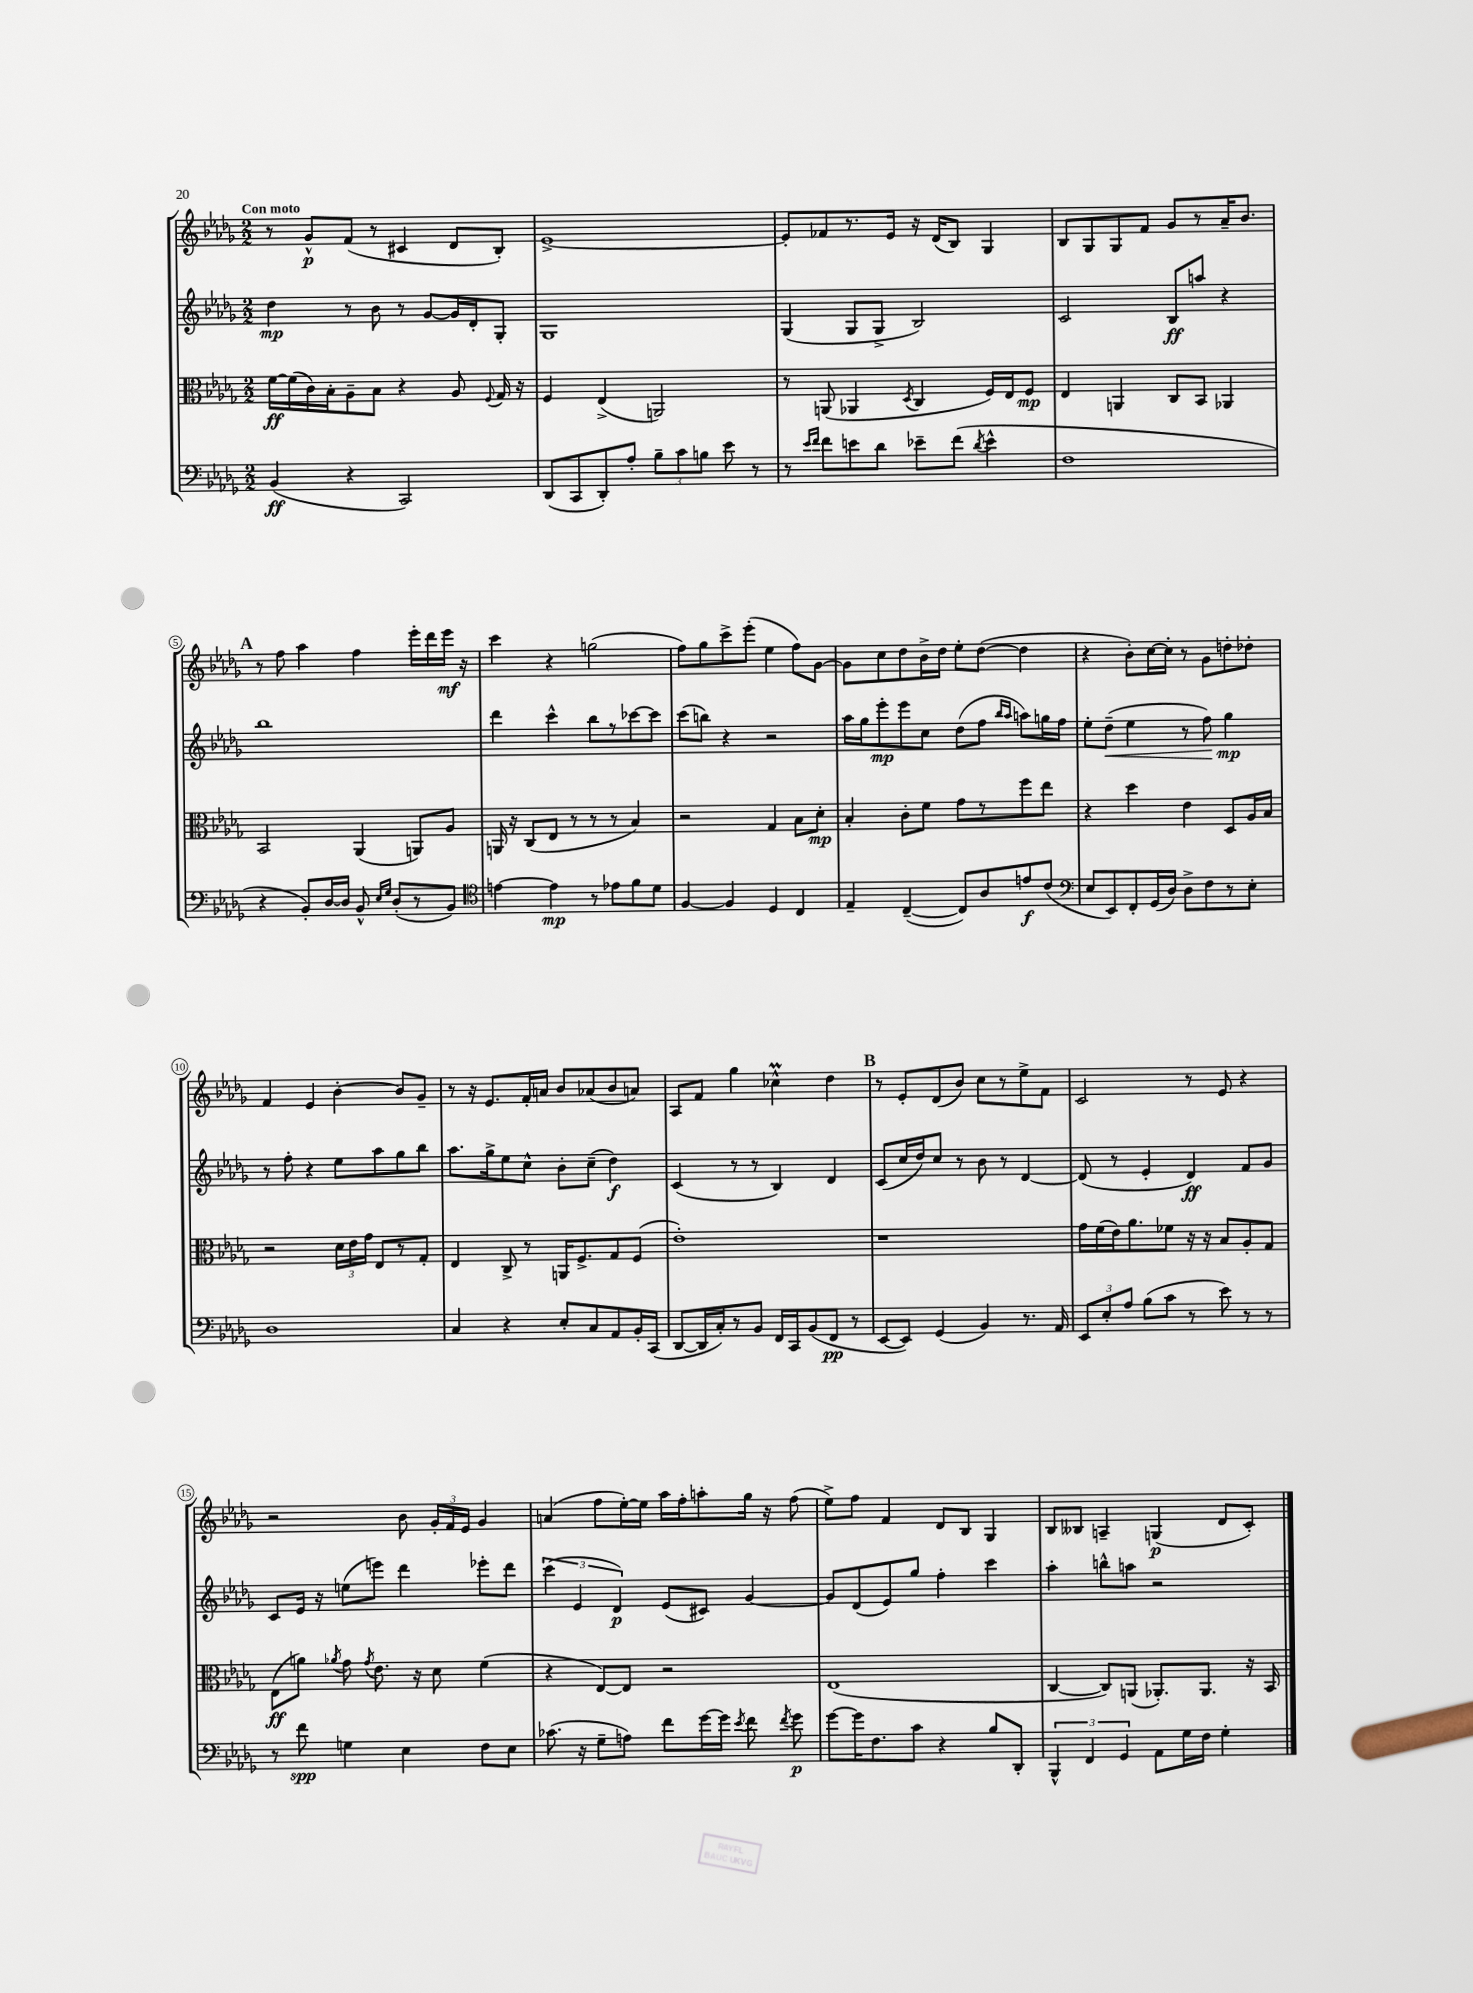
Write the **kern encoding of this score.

**kern	**kern	**kern	**kern
*staff4	*staff3	*staff2	*staff1
*clefF4	*clefC3	*clefG2	*clefG2
*k[b-e-a-d-g-]	*k[b-e-a-d-g-]	*k[b-e-a-d-g-]	*k[b-e-a-d-g-]
*M2/2	*M2/2	*M2/2	*M2/2
(4BB-	[16f	4dd-	8r
.	(16f]	.	.
.	16c)	.	8g-^^
.	16B-'	.	.
4r	8A-~	8r	(8f
.	8B-	8b-	8r
2CC)	4r	8r	4c#
.	.	[8g-	.
.	8A-	16g-]	8d-
.	.	16d-'	.
.	8qqF	.	.
.	16G-	8G-'	8B-')
.	16r	.	.
=	=	=	=
(8DD-	4F	1G-	[1e-^
8CC	.	.	.
8DD-')	(4E-^	.	.
8A-'	.	.	.
12B-~	2AA)	.	.
12c	.	.	.
12B	.	.	.
8e-	.	.	.
8r	.	.	.
=	=	=	=
8r	8r	(4G-	8e-']
16qqe-	.	.	.
16qqf	.	.	.
8f	(8AA	.	8f-
8e	4AA-	8G-	8.r
8d-	.	8G-^	.
.	.	.	16e-
.	8qD-	.	.
8e-~	4C	2B-)	16r
.	.	.	(16d-
(8f	.	.	8B-)
8qd-	.	.	.
4e-^^	16F)	.	4G-
.	16E-	.	.
.	8F	.	.
=	=	=	=
1F	4E-	2c	8B-
.	.	.	8G-
.	4AA	.	8G-
.	.	.	8f
.	8C	8B-	8g-
.	8BB-	8aa	8r
.	4AA-	4r	16a-~
.	.	.	8.b-
=	=	=	=
4r	2BB-	1bb-	8r
.	.	.	8ff
8BB-')	.	.	4aa-
[16D-	.	.	.
16D-]	.	.	.
8BB-^^	(4AA-	.	4ff
16qqE-	.	.	.
16qqG-	.	.	.
(8D-'	.	.	.
8r	8AA)	.	16eee-'
.	.	.	16ddd-
8BB-)	8A-	.	16eee-
.	.	.	16r
=	=	=	=
*clefC4	*	*	*
[4e	16AA	4ddd-	4ccc
.	16r	.	.
.	(8C	.	.
4e]	8E-	4ccc^^	4r
.	8r	.	.
8r	8r	8bb-	(2gg
8e-	8r	8r	.
8f	4B-)	[8ccc-	.
8d-	.	8ccc-]	.
=	=	=	=
[4F	2r	(8ccc	8ff)
.	.	8bb)	8gg-
4F]	.	4r	8ccc^
.	.	.	(8eee-'
4D-	4G-	2r	4ee-
4C	8B-	.	8ff)
.	8d-'	.	[8g-
=	=	=	=
4E-~	4B-'	16aa-	8g-]
.	.	16gg-	.
.	.	8eee-'	8cc
([4C~	8c'	8eee-	8dd-
.	8f	8cc	16b-^
.	.	.	16dd-
8C])	8g-	(8dd-	8ee-'
8A-	8r	8ff	([8dd-
.	.	16qqbb-	.
.	.	16qqaa-	.
8e	8ff	8aa)	4dd-]
(8c	8ee-	16gg	.
.	.	16ff	.
=	=	=	=
*clefF4	*	*	*
8E-	4r	8ee-'	4r
8EE-)	.	(8dd-~	.
8FF'	4dd-	4ee-	8b-')
(16GG-	.	.	[16cc
16D-)	.	.	16cc']
8D-^	4e-	8r	8r
8F	.	8ff)	8g-
8r	8D-	4gg-	8dd'
8E-'	16A-	.	8dd-'
.	16B-	.	.
=	=	=	=
1D-	2r	8r	4f
.	.	8ff'	.
.	.	4r	4e-
.	24d-	8ee-	[4b-'
.	24e-	.	.
.	24g-	.	.
.	8E-	8aa-	.
.	8r	8gg-	8b-]
.	8G-'	8bb-	8g-~
=	=	=	=
4C	4E-	8.aa-	8r
.	.	.	16r
.	.	16gg-^	8.e-
4r	8C^	8ee-	.
.	8r	8cc^^	16f'
.	.	.	16a
8E-'	16AA	8b-'	8b-
.	8.F^	.	.
8C	.	(8cc~	(8a-
8AA-	8G-	4dd-)	8b-
16BB-'	(8F	.	8a)
(16CC	.	.	.
=	=	=	=
[8DD-	1e-')	(4c	8A-
16DD-]	.	.	8f
16C')	.	.	.
8r	.	8r	4gg-
8BB-	.	8r	.
16FF	.	4B-)	4cc-^^
16CC	.	.	.
(8BB-	.	.	.
8FF	.	4d-	4dd-
8r	.	.	.
=	=	=	=
[8EE-	1r	(8c	8r
8EE-])	.	16cc	8e-'
.	.	16dd-)	.
(4GG-	.	8cc	(8d-
.	.	8r	8b-)
4BB-)	.	8b-	8cc
.	.	8r	8r
8.r	.	[4d-	8ee-^
.	.	.	8f
16AA-	.	.	.
=	=	=	=
12EE-	16g-	(8d-]	2c
.	(16f	.	.
12E-'	.	.	.
.	16e-)	8r	.
12A-	.	.	.
.	8.a-	.	.
(8B-	.	4e-'	.
8c	8f-	.	.
8r	16r	4d-)	8r
.	16r	.	.
8e-)	8B-	.	8e-
8r	8A-'	8f	4r
8r	8G-	8g-	.
=	=	=	=
8r	(8E-	8c	2r
8f	8a)	16e-	.
.	.	16r	.
.	8qa-	.	.
4G	8g-	(8ee	.
.	8qg-	.	.
.	8.e-	8eee)	.
4E-	.	4ddd-	8b-
.	16r	.	.
.	8d-	.	24g-'
.	.	.	24f
.	.	.	24e-
8F	(4f	8eee-'	4g-
8E-	.	8ddd-	.
=	=	=	=
(8.c-	4r	(6ccc	(4a
.	.	6e-	.
16r	.	.	.
8G-~	[8E-)	.	8ff
.	.	6d-)	.
8A)	8E-]	.	[16ee-')
.	.	.	16ee-]
8f	2r	(8e-	16aa-
.	.	.	16ff'
[16g-	.	8c#)	8aa'
16g-]	.	.	.
8qe-	.	.	.
8f	.	[4g-	16gg-
.	.	.	16r
8qf	.	.	.
8g-	.	.	(8ff
=	=	=	=
[8g-	(1E-	8g-]	8ee-^)
16g-]	.	(8d-	8ff
8.F	.	.	.
.	.	8e-)	4f
8c	.	8gg-	.
4r	.	4ff'	8d-
.	.	.	8B-
8B-	.	4ccc	4G-
8DD-'	.	.	.
=	=	=	=
6BBB-^^	[4C	4aa-'	8B-
.	.	.	8B--
6FF	.	.	.
.	8C])	8bb^^	4A~
6GG-	.	.	.
.	(8AA	8aa	.
8AA-	8.AA-')	2r	(4G
16G-	.	.	.
16F	8.AA-	.	.
4G-'	.	.	8d-
.	16r	.	8c')
.	16BB-	.	.
==	==	==	==
*-	*-	*-	*-
